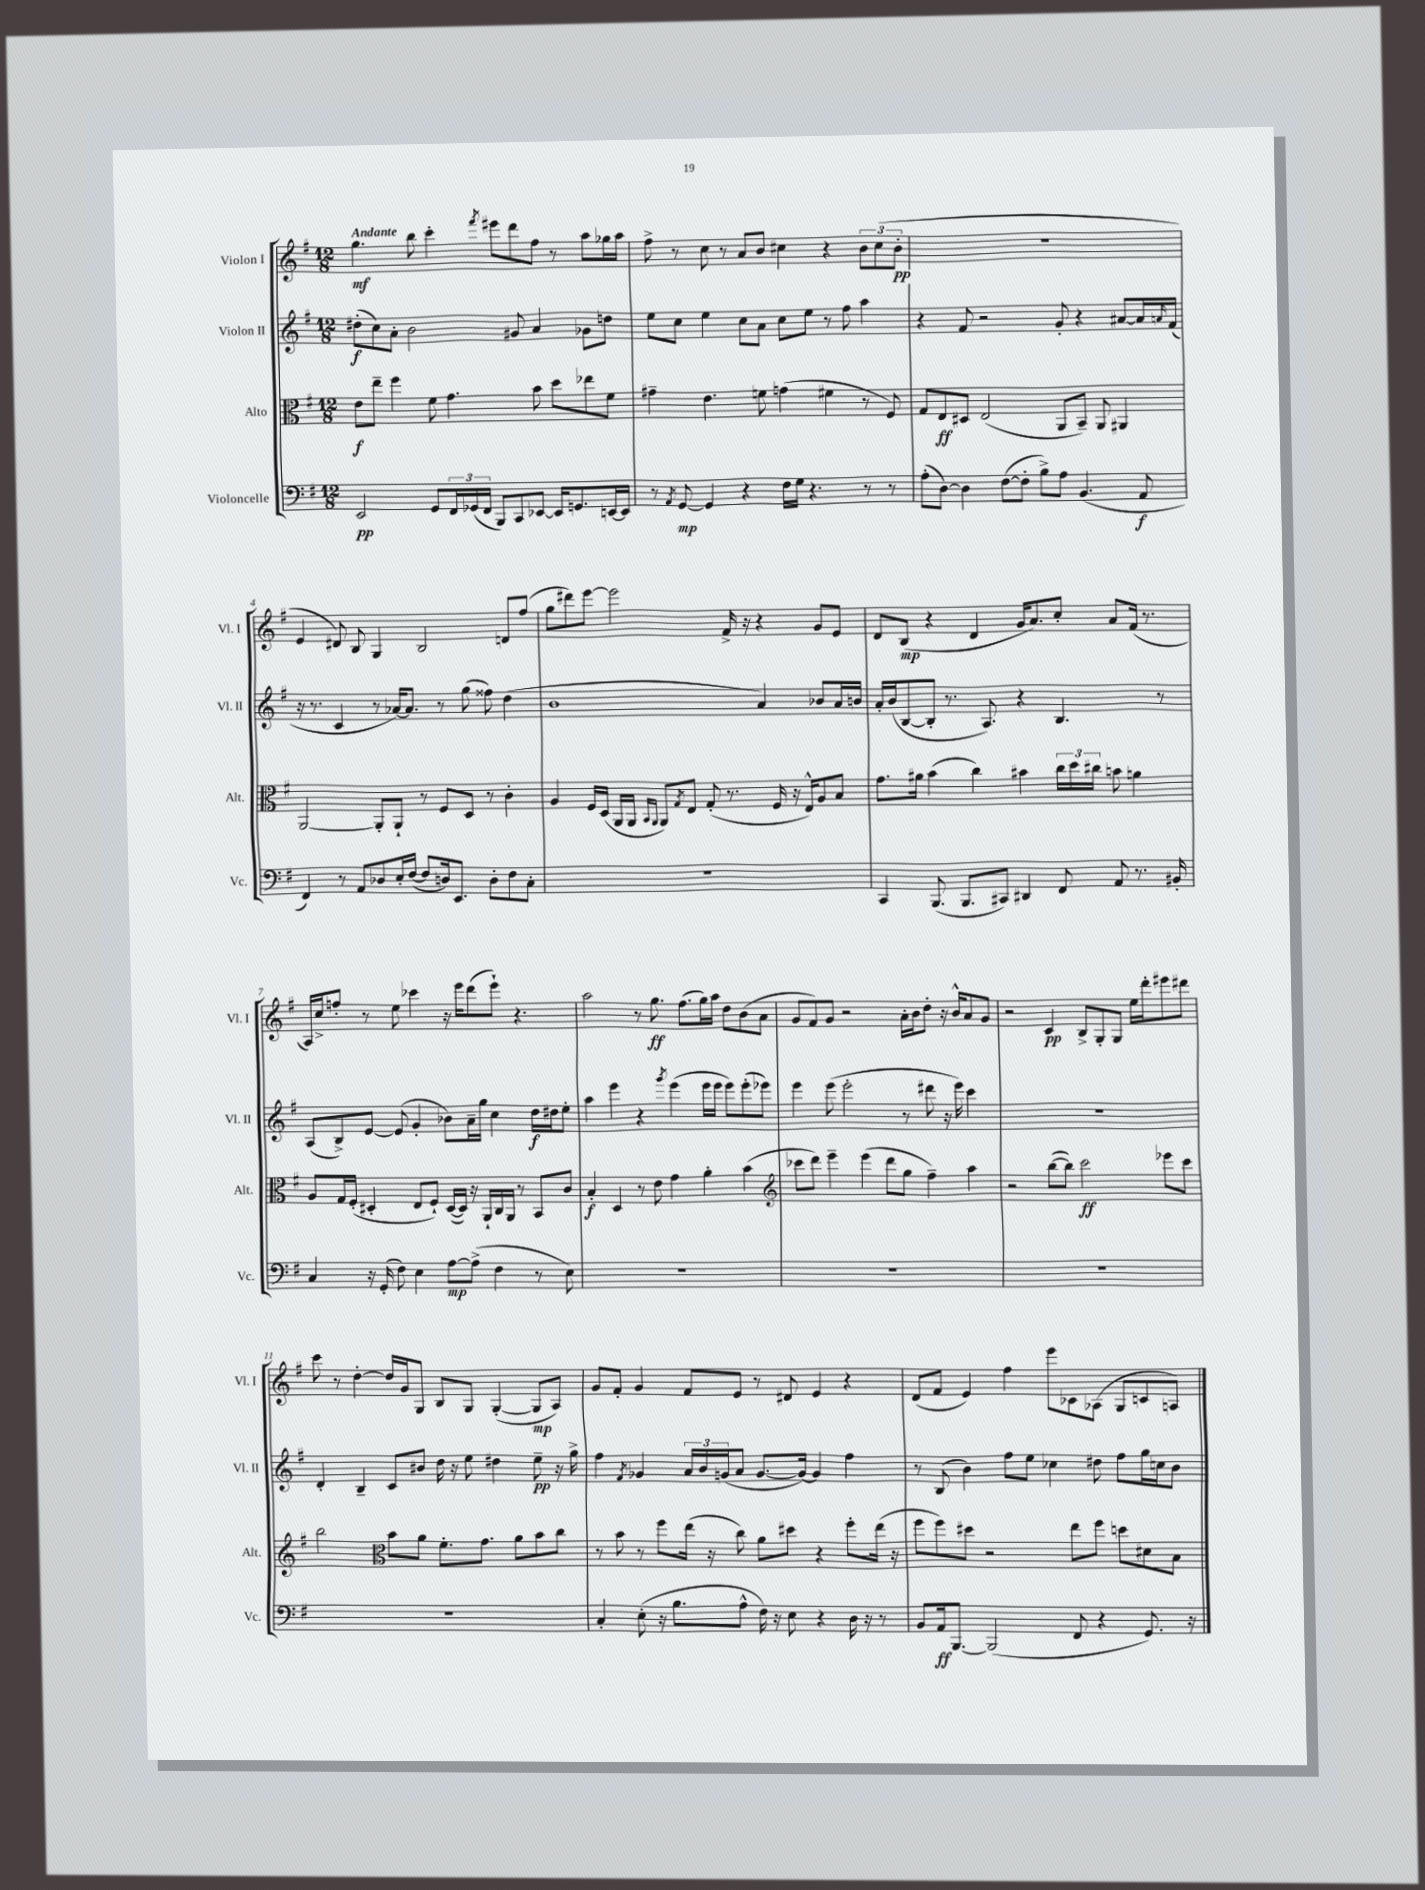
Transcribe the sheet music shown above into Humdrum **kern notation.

**kern	**dynam	**kern	**dynam	**kern	**dynam	**kern	**dynam
*part4	*part4	*part3	*part3	*part2	*part2	*part1	*part1
*staff4	*staff4	*staff3	*staff3	*staff2	*staff2	*staff1	*staff1
*I"Violoncelle	*	*I"Alto	*	*I"Violon II	*	*I"Violon I	*
*I'Vc.	*	*I'Alt.	*	*I'Vl. II	*	*I'Vl. I	*
*clefF4	*	*clefC3	*	*clefG2	*	*clefG2	*
*k[f#]	*	*k[f#]	*	*k[f#]	*	*k[f#]	*
*M12/8	*	*M12/8	*	*M12/8	*	*M12/8	*
=1	=1	=1	=1	=1	=1	=1	=1
!	!	!	!	!	!	!LO:TX:a:B:t=Andante	!
2EE/	pp	8e\L	f	(8dd#X'\L	f	4.gg\	mf
.	.	8ee~\J	.	8cc\)	.	.	.
.	.	4ff#\	.	8a'\J	.	.	.
.	.	.	.	2b\	.	8bb\	.
8GG/L	.	8f#\	.	.	.	4ccc'\	.
24FF#/L	.	4.g\	.	.	.	.	.
(24GG-X/	.	.	.	.	.	.	.
24FF#/JJ	.	.	.	.	.	.	.
.	.	.	.	.	.	8qfff#/	.
8BBB/L)	.	.	.	.	.	8eee#X\L	.
8CC/	.	.	.	8g#X/	.	8ddd\	.
[8EE-X/J	.	8b\	.	4a/	.	8ff#\J	.
16EE-/KL]	.	8dd\L	.	.	.	8r	.
8.GGn/	.	.	.	.	.	.	.
.	.	8ee-X\	.	8g-X\L	.	8aa\L	.
[16EEn/L	.	8f#\J	.	8ddn\J	.	16gg-X\L	.
16EE/JJ]	.	.	.	.	.	16aa\JJ	.
=2	=2	=2	=2	=2	=2	=2	=2
8r	.	4g#X~\	.	8ee\L	.	8ff#^\	.
8qAA/	.	.	.	.	.	.	.
[8GG/	mp	.	.	8cc\J	.	8r	.
4GG/]	.	4.e\	.	4ee\	.	8cc\	.
.	.	.	.	.	.	8r	.
4r	.	.	.	8cc\L	.	8a/L	.
.	.	8fn\	.	8a\J	.	8b/J	.
16F#\LL	.	(4gn\	.	8cc\L	.	4cc#X\	.
16G\JJ	.	.	.	.	.	.	.
4.r	.	.	.	8ee\J	.	.	.
.	.	4f#X\	.	8r	.	4r	.
.	.	.	.	8ff#\	.	.	.
8r	.	8r	.	4aa\	.	12b\L	.
.	.	.	.	.	.	(12cc#\	.
8r	.	8F#/)	.	.	.	.	.
.	.	.	.	.	.	12b'\J	pp
=3	=3	=3	=3	=3	=3	=3	=3
(8A'\L	.	8G/L	.	4r	.	1.r	.
[8D\J)	.	8E/	ff	.	.	.	.
4D\]	.	8D#X/J	.	8f#/	.	.	.
.	.	(2E/	.	2r	.	.	.
([8F#\L	.	.	.	.	.	.	.
8F#'\J]	.	.	.	.	.	.	.
8B^\L)	.	.	.	.	.	.	.
8A\J	.	8AA/L	.	8g'/	.	.	.
(4.BB/	.	8BB~/J)	.	4r	.	.	.
.	.	8AA/	.	.	.	.	.
.	.	4AA#X/	.	[8a#X/L	.	.	.
8AA/	f	.	.	16a#/L]	.	.	.
.	.	.	.	16qqan/	.	.	.
.	.	.	.	(16f#/JJ	.	.	.
!!LO:LB:g=z
=4	=4	=4	=4	=4	=4	=4	=4
4FF#/)	.	[2AA/	.	16r	.	4e/	.
.	.	.	.	8.r	.	.	.
8r	.	.	.	4c/	.	8d#X/)	.
8AA/L	.	.	.	.	.	8B/	.
8D-X/	.	8AA'/L]	.	8r	.	4G/	.
16E'/L	.	8AA`/J	.	[16a-X/KL)	.	.	.
([16F#/JJ	.	.	.	8.a-/J]	.	.	.
8F#/L]	.	8r	.	.	.	2B/	.
16Dn/k)	.	8F#/L	.	8r	.	.	.
8.EE/J	.	.	.	.	.	.	.
.	.	8D/J	.	(8gg\	.	.	.
8D'\L	.	8r	.	8ff##X\)	.	.	.
8F#\	.	4c'\	.	(4dd\	.	8dn/L	.
8C'\J	.	.	.	.	.	(8ff#/J	.
=5	=5	=5	=5	=5	=5	=5	=5
1.r	.	4A/	.	1b	.	8gg\L	.
.	.	.	.	.	.	8ddd#X\)	.
.	.	16F#/LL	.	.	.	[8eee\J	.
.	.	(16D/JJ	.	.	.	.	.
.	.	16AA/LL	.	.	.	2eee\]	.
.	.	16AA/JJ	.	.	.	.	.
.	.	16qqBB/LL	.	.	.	.	.
.	.	16qqAA/JJ	.	.	.	.	.
.	.	8AA/L)	.	.	.	.	.
.	.	8qG/	.	.	.	.	.
.	.	8E/J	.	.	.	.	.
.	.	(8G'/	.	.	.	.	.
.	.	8.r	.	.	.	16f#^/	.
.	.	.	.	.	.	16r	.
.	.	.	.	4a/)	.	4r	.
.	.	16F#/	.	.	.	.	.
.	.	16r	.	.	.	.	.
.	.	16E^^/KL)	.	.	.	.	.
.	.	8A/	.	8b-X/L	.	8g/L	.
.	.	8B/J	.	16a/L	.	8e/J	.
.	.	.	.	16bn/JJ	.	.	.
=6	=6	=6	=6	=6	=6	=6	=6
4CC/	.	8.g\L	.	16a'/LL	.	8d/L	.
.	.	.	.	(16b/J	.	.	.
.	.	.	.	[8B/	.	(8B/J	mp
.	.	16a#X\Jk	.	.	.	.	.
(8.BBB/	.	(4b\	.	8B'/J]	.	4r	.
.	.	.	.	8.r	.	.	.
8.BBB/L	.	.	.	.	.	.	.
.	.	4cc\)	.	.	.	4d/	.
.	.	.	.	8.A/)	.	.	.
8CC#X/J)	.	.	.	.	.	.	.
4DD#X/	.	4b#X\	.	4r	.	16g/KL	.
.	.	.	.	.	.	8.a/)	.
8FF#/	.	24cc\LL	.	4.B/	.	8cc'/J	.
.	.	24dd\	.	.	.	.	.
.	.	24cc#X\JJ	.	.	.	.	.
8AA/	.	8bn\	.	.	.	8a/L	.
8.r	.	4an\	.	.	.	(16f#/Jk	.
.	.	.	.	.	.	8.r	.
.	.	.	.	8r	.	.	.
16BB#X'/	.	.	.	.	.	.	.
!!LO:LB:g=z
=7	=7	=7	=7	=7	=7	=7	=7
4C/	.	8A/L	.	(8A/L	.	16A/LL)	.
.	.	.	.	.	.	16cc^/J	.
.	.	16G/L	.	8B^/)	.	8ffn'/J	.
.	.	(16F#'/JJ	.	.	.	.	.
16r	.	4D#X'/	.	[8e/J	.	8r	.
(16GG'/	.	.	.	.	.	.	.
8F#\)	.	.	.	(8e/]	.	8ee\	.
4E\	.	8E/L	.	4g'/	.	4ccc-X\	.
.	.	8F#`/J)	.	.	.	.	.
[8A\L	mp	([16D#/LL	.	8b-X\L)	.	16r	.
.	.	16D#/JJ])	.	.	.	16eee\KL	.
(8A^\J]	.	16r	.	16a~\L	.	(8ddd\	.
.	.	16AA`/LL	.	16gg\JJ	.	.	.
4F#\	.	16C/	.	4cc\	.	8eee`\J)	.
.	.	16AA/JJ	.	.	.	.	.
.	.	8r	.	.	.	4.r	.
8r	.	8BB/L	.	16dd\LL	f	.	.
.	.	.	.	16dd#X\J	.	.	.
8E\)	.	8c/J	.	8ee'\J	.	.	.
=8	=8	=8	=8	=8	=8	=8	=8
1.r	.	4B'/	f	4aa\	.	2aa\	.
.	.	4D/	.	4eee\	.	.	.
.	.	8r	.	4r	.	8r	.
.	.	8e\	.	.	.	8.gg\	ff
.	.	.	.	8qggg/	.	.	.
.	.	4g\	.	(4eee\	.	.	.
.	.	.	.	.	.	(8.ff#\L	.
.	.	4a'\	.	16eee\LL	.	16gg\L)	.
.	.	.	.	16eee\JJ	.	16aa\JJ	.
.	.	.	.	8eee\L)	.	8dd\L	.
.	.	(4b\	.	(8eee'\	.	(8b\	.
.	.	.	.	8eee-X\J)	.	8a\J	.
=9	=9	=9	=9	=9	=9	=9	=9
*	*	*clefG2	*	*	*	*	*
1.r	.	8ccc-X\L	.	4eee\	.	8g/L	.
.	.	8ddd\J)	.	.	.	8f#/)	.
.	.	4eee~\	.	(8eee\	.	8g/J	.
.	.	.	.	2eee'\	.	2r	.
.	.	(4eee\	.	.	.	.	.
.	.	8ddd\L	.	.	.	.	.
.	.	8gg\J	.	8r	.	16a'\LL	.
.	.	.	.	.	.	16b\J	.
.	.	4ff#~\)	.	8ddd#X\	.	8dd'\J	.
.	.	.	.	16r	.	16r	.
.	.	.	.	16eee\)	.	16b^^/KL	.
.	.	4aa\	.	4ccc\	.	8a/	.
.	.	.	.	.	.	8g/J	.
=10	=10	=10	=10	=10	=10	=10	=10
1.r	.	2r	.	1.r	.	2r	.
.	.	([8bb\L	.	.	.	4c/	pp
.	.	8bb\J])	.	.	.	.	.
.	.	2ccc\	ff	.	.	8B^/L	.
.	.	.	.	.	.	8G'/	.
.	.	.	.	.	.	8G/J	.
.	.	.	.	.	.	16ee\LL	.
.	.	.	.	.	.	16ddd'\J	.
.	.	8eee-X\L	.	.	.	8eee#X\	.
.	.	8ccc\J	.	.	.	8ddd#X\J	.
!!LO:LB:g=z
=11	=11	=11	=11	=11	=11	=11	=11
1.r	.	2bb\	.	4d'/	.	8ccc\	.
.	.	.	.	.	.	8r	.
.	.	.	.	4B~/	.	[4dd'\	.
*	*	*clefC3	*	*	*	*	*
.	.	8b\L	.	8c/L	.	16dd/LL]	.
.	.	.	.	.	.	16g/J	.
.	.	8a\J	.	8b#X/J	.	8G/J	.
.	.	8.f#'\L	.	16dd\	.	8B/L	.
.	.	.	.	16r	.	.	.
.	.	.	.	8ee\	.	8G/J	.
.	.	8.g\J	.	.	.	.	.
.	.	.	.	4dd#X\	.	([4G'/	.
.	.	8a\L	.	.	.	.	.
.	.	8b\	.	8ee~\	pp	8G/L]	mp
.	.	8cc\J	.	16r	.	8A/J)	.
.	.	.	.	16gg^\	.	.	.
=12	=12	=12	=12	=12	=12	=12	=12
4C'/	.	8r	.	4ff#\	.	8g/L	.
.	.	8b\	.	.	.	8f#'/J	.
.	.	.	.	8qf#/	.	.	.
(8E'\	.	8r	.	4g-X/	.	4g/	.
16r	.	8ff#\L	.	.	.	.	.
8.B\L	.	.	.	.	.	.	.
.	.	(16ee\Jk	.	24a/LL	.	8f#/L	.
.	.	.	.	24b/	.	.	.
.	.	16r	.	.	.	.	.
.	.	.	.	(24gn/J	.	.	.
8A^^\J	.	8cc\)	.	8a/J	.	8e/J	.
16F#\)	.	8a\L	.	[8.g/L	.	8r	.
16r	.	.	.	.	.	.	.
8E\	.	8dd#X\J	.	.	.	8d#X/	.
.	.	.	.	16g/Jk_)	.	.	.
4r	.	4r	.	4g/]	.	4e/	.
16D\	.	8ff#'\L	.	4ff#\	.	4r	.
16r	.	.	.	.	.	.	.
8r	.	(16ee\Jk	.	.	.	.	.
.	.	16r	.	.	.	.	.
=13	=13	=13	=13	=13	=13	=13	=13
8BB/L	.	8ff#\L	.	8r	.	(8d/L	.
16AA/k	ff	8ff#\)	.	(8B/	.	8f#/J	.
[8.BBB/J	.	.	.	.	.	.	.
.	.	8dd#X\J	.	4b\)	.	4e/)	.
(2BBB/]	.	2r	.	.	.	.	.
.	.	.	.	8ff#\L	.	4ff#\	.
.	.	.	.	8ee\J	.	.	.
.	.	.	.	4cc-X\	.	8eee\L	.
8FF#/	.	8ee\L	.	.	.	8c-X\	.
4r	.	8ff#\J	.	8dd#X\	.	(8A-X\J	.
.	.	8ddn\L	.	8ff#\L	.	8G/L	.
8.GG/)	.	8d#X\	.	16gg\L	.	8cn/	.
.	.	.	.	16ccn\J	.	.	.
.	.	8B\J	.	8b\J	.	8An/J)	.
16r	.	.	.	.	.	.	.
==	==	==	==	==	==	==	==
*-	*-	*-	*-	*-	*-	*-	*-
